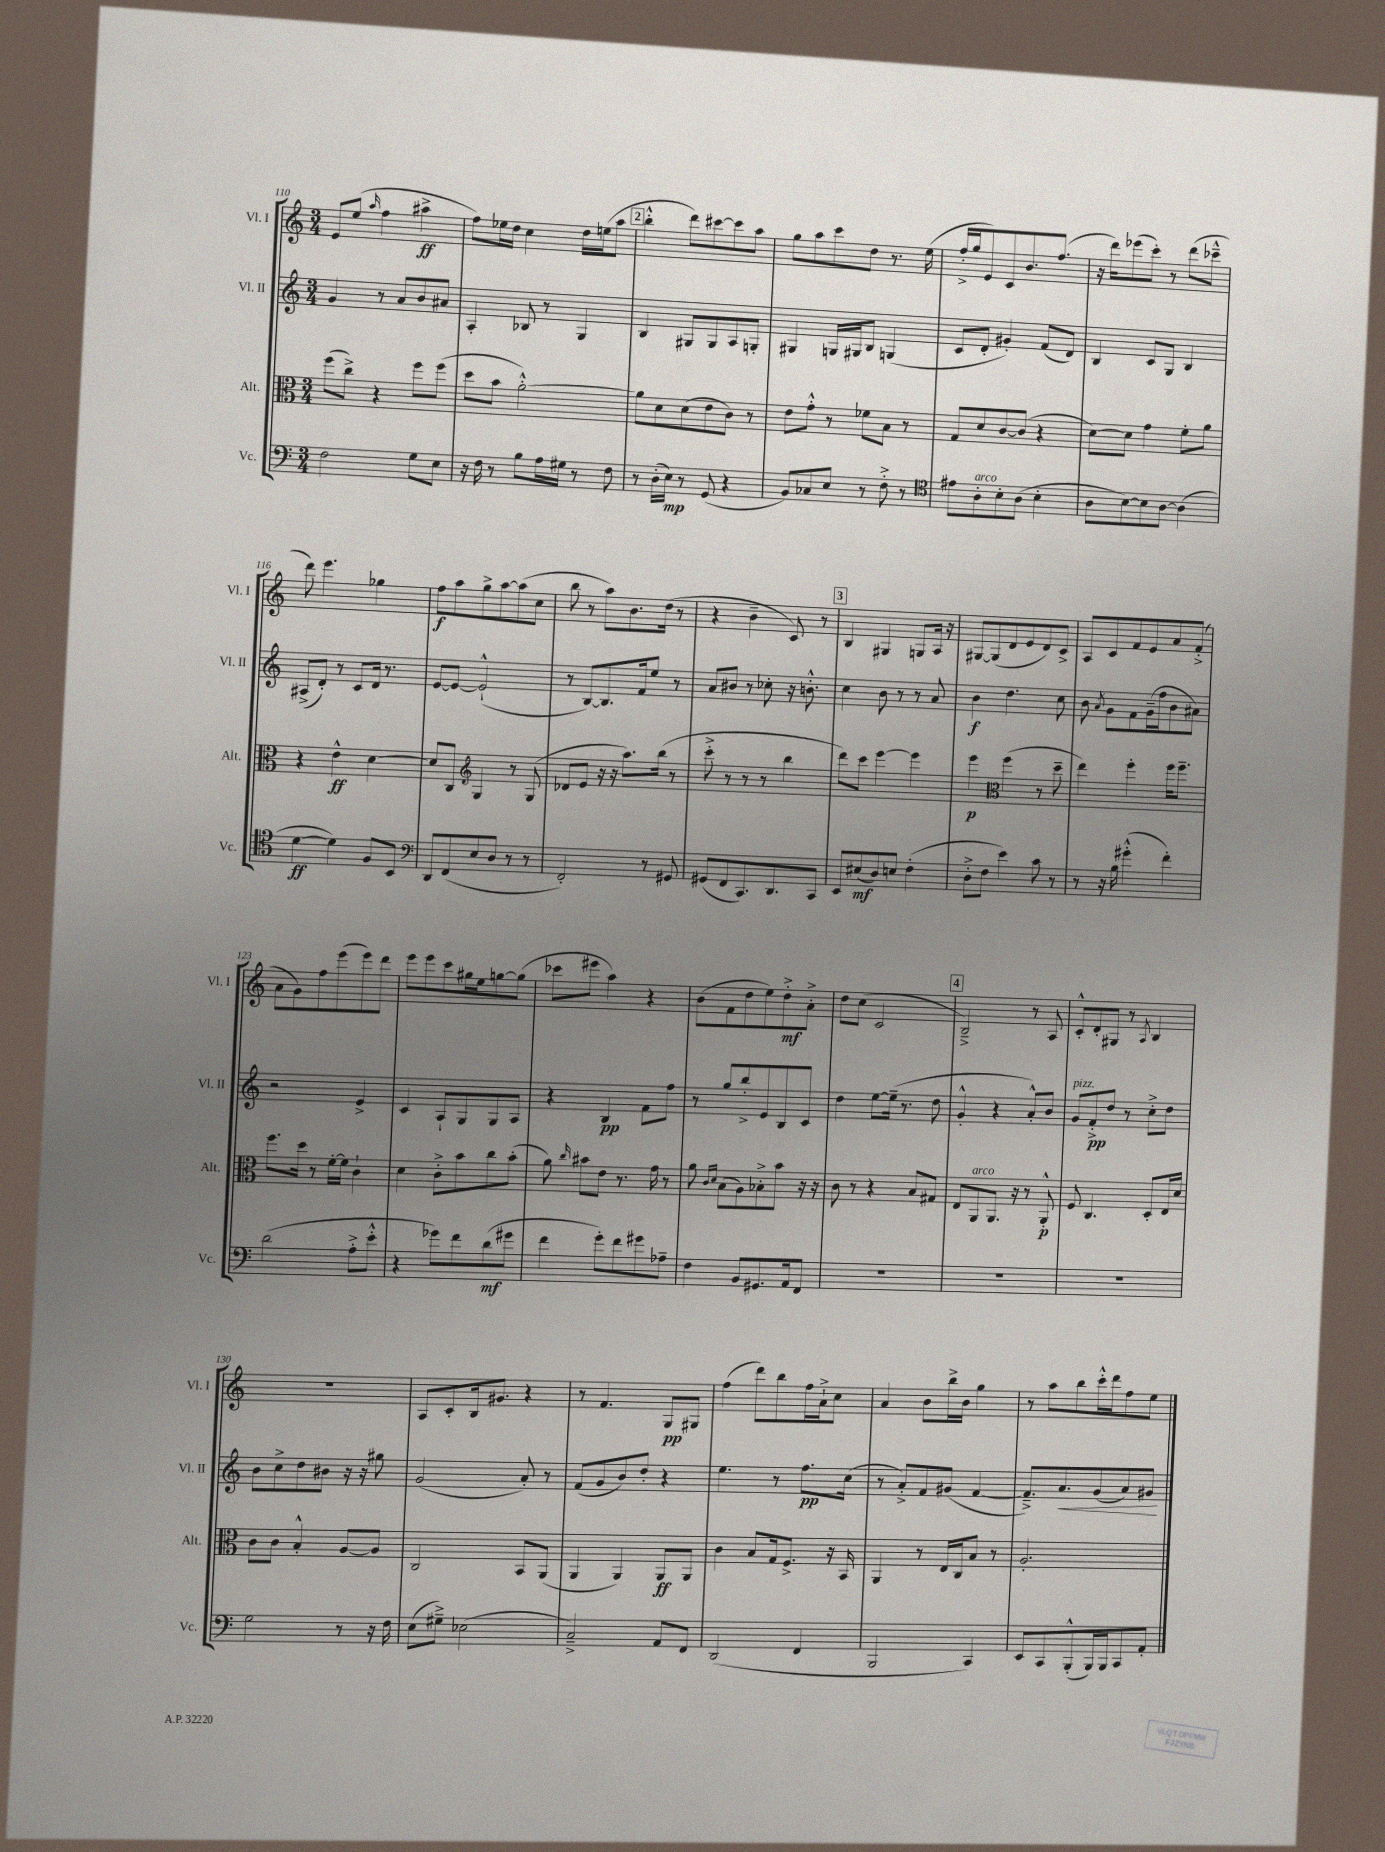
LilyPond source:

<<
\new StaffGroup <<
\new Staff = "s0" \with { instrumentName = "Vl. I" shortInstrumentName = "Vl. I" } {
    \clef treble \key c \major \numericTimeSignature \time 3/4
    \autoBeamOff e'8[ e''8]( \grace { a''16 } f''4 ais''4->\ff |
    f''8[) ees''16 d''16] c''4 d''16[ e''16( a''8] |
    \mark \markup { \box "2" } b''4-.-^ d'''8[) cis'''8~ cis'''8 a''8] |
    g''8[ a''8 c'''8 d''8] r8. e''16( |
    f''16[-.-> g''16 e'8) c'8 b'8. f''8.]( |
    r16 d'''16[) ees'''8( c'''8]-.) r8 d'''8[( ces'''8]---^ |
    d'''8) e'''4. ges''4 |
    f''8[\f a''8 g''8-> a''8~ a''8( c''8] |
    b''8 r8 a''8[) b'8. d''16]( r8 |
    r4 b'4-- c'8) r8 |
    \mark \markup { \box "3" } b4 gis4 g8[ a16] r16 |
    gis8[~ gis8( d'8 e'8 d'8) c'8]-> |
    a8[ c'8 f'8 e'8 a'8 f'8]-.->( |
    a'8[ g'8) f''8 e'''8( e'''8) d'''8] |
    e'''8[ e'''8 c'''8 gis''16 e''16 g''8~ g''8]( |
    ces'''8[ eis'''8] a''4) r4 |
    b'8[( f'8 d''8 e''8) d''8-.->\mf a'8]-.-> |
    d''8[ c''8]( c'2 |
    \mark \markup { \box "4" } b2--->) r8 a8 |
    c'8[-.-^ d'8-. gis8] r8 \acciaccatura { a8 } b4 |
    R2. |
    a8[ c'8-. b16 gis'8.] r4 |
    r8 f'4. g8[\pp gis8] |
    f''4( d'''8[) b''8 f''16 a'16-!-> c''8] |
    a'4 b'8[ b''16-> b'16] g''4 |
    r8 a''8[ b''8 c'''16-.-^ d'''16 f''8 e''8] \bar "|." |
}
\new Staff = "s1" \with { instrumentName = "Vl. II" shortInstrumentName = "Vl. II" } {
    \clef treble \key c \major \numericTimeSignature \time 3/4
    \autoBeamOff g'4 r8 a'8[ b'8 ais'8] |
    a4-. bes8 r8 g4 |
    \mark \markup { \box "2" } b4 gis8[ gis8 a8 g8]-. |
    gis4 g16[ gis16 b8] g4( |
    c'8[ d'8]-. gis'4-.) f'8[( d'8]) |
    b4 c'8[ g8] b4 |
    ais8[->( d'8]-.) r8 c'8[ d'16] r8. |
    e'8[~ e'8]~ e'2-!-^( |
    r8 b8[~) b8. f'16 e''8] r8 |
    a'8[ bis'8] r8 ces''8-. r16 b'8.-.-^ |
    \mark \markup { \box "3" } c''4 b'8 r8 r8 a'8 |
    b'4\f d''4. c''8 |
    b'8 \acciaccatura { a'8 } g'8[ f'8 g'16--( f''16 b'8 ais'8]) |
    r2 e'4-> |
    c'4 a8[-! g8 g8 a8] |
    r4 b4\pp f'8[ f''8] |
    r8 g''8[ b''8-.-> e'8 b8 c'8] |
    d''4 e''8[~ e''16]--( r8. d''8 |
    \mark \markup { \box "4" } g'4-.-^ r4 a'8[-.-^) b'8] |
    g'8[^\markup { \italic "pizz." } f'8-.->\pp d''8] r8 c''8[-.-> d''8] |
    b'8[ c''8-> d''8 bis'8] r16 r16 gis''8 |
    g'2( a'8-.) r8 |
    f'8[( g'8 b'8) d''8]-. r4 |
    e''4. r8 f''8.[\pp c''16]( |
    r8 a'8[-.->) f'8 gis'8]( f'4~ |
    f'8.[--->) a'8.\< g'8( a'8) gis'8]\! \bar "|." |
}
\new Staff = "s2" \with { instrumentName = "Alt." shortInstrumentName = "Alt." } {
    \clef alto \key c \major \numericTimeSignature \time 3/4
    \autoBeamOff f''8[( c''8]->) r4 f''8[ f''8]( |
    d''8[ b'8] a'2~-.-^) |
    \mark \markup { \box "2" } a'8[ d'8 d'8( e'8 c'8]) r8 |
    e'8[ g'8]-.-^ r8 fes'8[ b8] r8 |
    g8[ d'8 c'8~ c'8]( r4 |
    d'8[~) d'8] g'4 f'8[-. a'8] |
    r4 e'4-^\ff d'4~ |
    d'8[ c8] \clef treble g4 r8 g8( |
    des'8[ e'8] r16 r16 a''8.[) b''16]( r8 |
    c'''8-.-> r8 r8 r8 b''4 |
    \mark \markup { \box "3" } d'''8[) c'''8] e'''4~ e'''4 |
    e'''4\p \clef alto f''4( r8 d''8-- |
    e''4) f''4-. f''16[ f''8.]-- |
    f''8.[ d''16] r8 f'16[~-. f'16] c'4-! |
    d'4 c'8[-.-> b'8 c''8 b'8]-.( |
    a'8) \grace { c''16 } bis'8[ e'8] r8. g'16 r8 |
    a'8 \grace { c'16[ d'16] } b8[( a8) bes8-.-> b'8] r16 r16 |
    c'8 r8 r4 b8[ gis8] |
    \mark \markup { \box "4" } e8[ a,8^\markup { \italic "arco" } a,8.] r16 r8 a,8-.-^\p |
    f8 c4. d8[-. e16 d'16] |
    c'8[ c'8] b4-.-^ a8[~ a8] |
    c2 b,8[ a,8]( |
    a,4 a,4) a,8[\ff a,8] |
    c'4 b8[ g16 f8.]-> r16 b,16 |
    a,4 r8 e16[ c16 b8] r8 |
    a2.-. \bar "|." |
}
\new Staff = "s3" \with { instrumentName = "Vc." shortInstrumentName = "Vc." } {
    \clef bass \key c \major \numericTimeSignature \time 3/4
    \autoBeamOff f2 g8[ e8] |
    r16 f16 r8 b8[ a16 gis16] r8 f8 |
    \mark \markup { \box "2" } r8 d16[-.( e16]\mp) r8 g,8( r4 |
    b,8[) ces8 e8] r8 f8-.-> r8 |
    \clef tenor eis'8[ a8-.^\markup { \italic "arco" } b8-. a8]( b4-. |
    a8[ b8~) b8 a8]~ a4( |
    d'4~\ff d'4) f8[ b,8] |
    \clef bass d,8[ f,8( e8 d8] r8 r8 |
    f,2-.) r8 gis,8 |
    gis,8[( f,8 c,8.) d,8. c,8] |
    \mark \markup { \box "3" } e,8[ eis8\mf( d8) e8] f4-.( |
    d8[-.-> f8] e'4) c'8 r8 |
    r8 r16 b16 gis'4-.-^( f'4-.) |
    d'2( a8[-.-> e'8]-.-^ |
    r4 ges'8[) f'8 d'8\mf( gis'8] |
    f'4 g'8[-.) f'8 gis'8 aes8]-- |
    f4 b,8[ gis,8. a,16 f,8] |
    R2. |
    \mark \markup { \box "4" } R2. |
    R2. |
    g2 r8 r16 f16 |
    e8[( gis8]--->) ees2( |
    c2--->) a,8[ f,8] |
    d,2( f,4 |
    b,,2 c,4) |
    e,8[ c,8 b,,8-.-^( b,,16) b,,16 c,8 a,8]-. \bar "|." |
}
>>
>>
\layout { \context { \Score currentBarNumber = #110 } }
